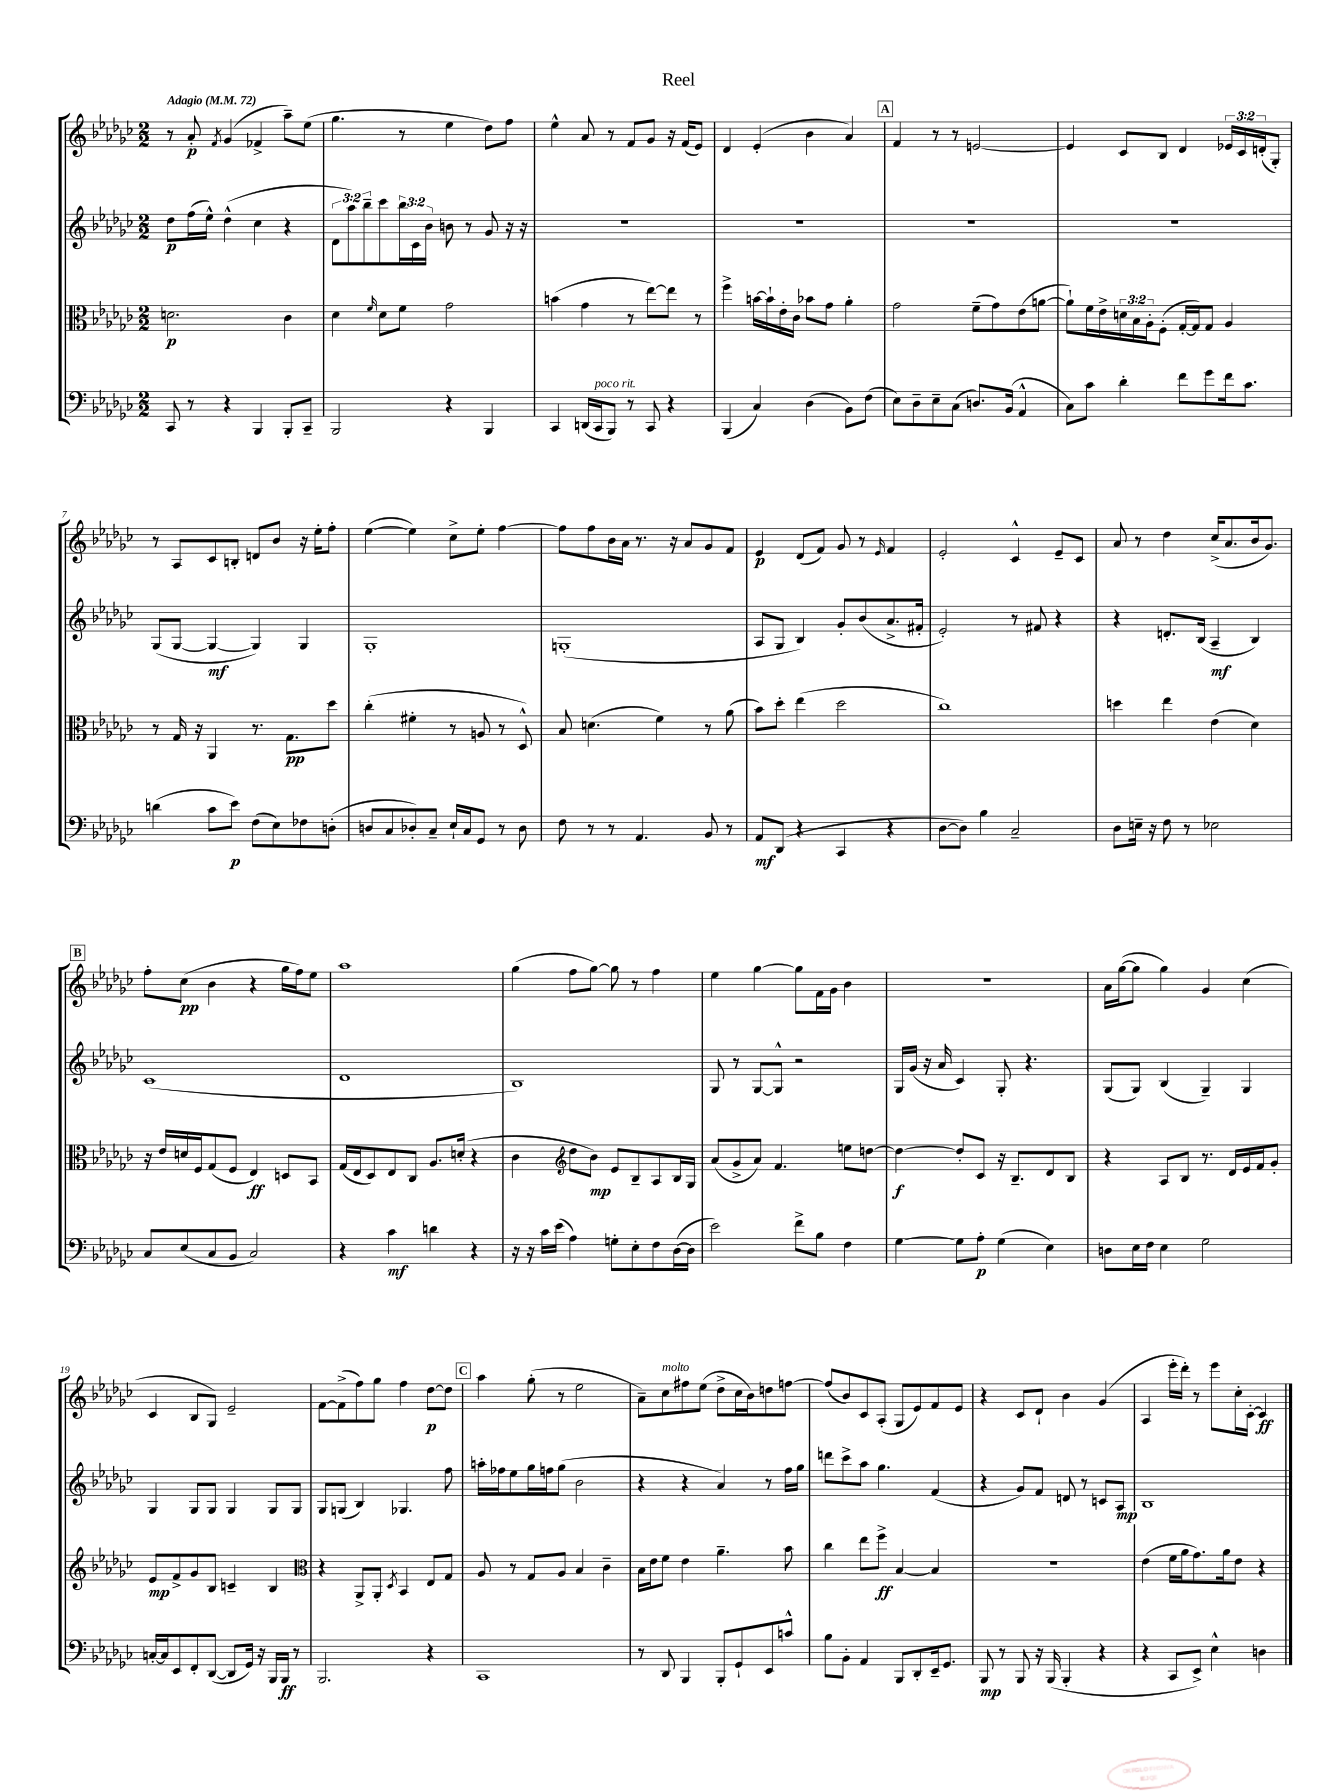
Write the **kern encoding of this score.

**kern	**dynam	**kern	**dynam	**kern	**dynam	**kern	**dynam
*part4	*part4	*part3	*part3	*part2	*part2	*part1	*part1
*staff4	*staff4	*staff3	*staff3	*staff2	*staff2	*staff1	*staff1
*clefF4	*	*clefC3	*	*clefG2	*	*clefG2	*
*k[b-e-a-d-g-c-]	*	*k[b-e-a-d-g-c-]	*	*k[b-e-a-d-g-c-]	*	*k[b-e-a-d-g-c-]	*
*M2/2	*	*M2/2	*	*M2/2	*	*M2/2	*
*MM72	*	*MM72	*	*MM72	*	*MM72	*
=1	=1	=1	=1	=1	=1	=1	=1
!	!	!	!	!	!	!LO:TX:a:B:t=Adagio	!
8CC-/	.	2.dn\	p	8dd-\L	p	8r	.
8r	.	.	.	(16ff\L	.	8a-'/	p
.	.	.	.	16ee-^^\JJ)	.	.	.
.	.	.	.	.	.	8qf/	.
4r	.	.	.	(4dd-^^\	.	(4g-/	.
4BBB-/	.	.	.	4cc-\	.	4f-X^/	.
8BBB-'/L	.	4c-\	.	4r	.	8aa-~\L)	.
8CC-~/J	.	.	.	.	.	(8ee-\J	.
=2	=2	=2	=2	=2	=2	=2	=2
2BBB-/	.	4d-\	.	12d-\L	.	4.gg-\	.
.	.	.	.	12aa-\)	.	.	.
.	.	.	.	12bb-~\	.	.	.
.	.	16qqf/	.	.	.	.	.
.	.	8d-\L	.	8ccc-\	.	.	.
.	.	8f\J	.	24bb-\L	.	8r	.
.	.	.	.	24c-\	.	.	.
.	.	.	.	24b-\JJ	.	.	.
4r	.	2g-\	.	8bn\	.	4ee-\	.
.	.	.	.	8r	.	.	.
4BBB-/	.	.	.	8g-/	.	8dd-\L)	.
.	.	.	.	16r	.	8ff\J	.
.	.	.	.	16r	.	.	.
=3	=3	=3	=3	=3	=3	=3	=3
4CC-/	.	(4bn\	.	1r	.	4ee-^^\	.
(16DDn/LL	.	4g-\	.	.	.	8a-/	.
!LO:TX:a:i:t=poco rit.	!	!	!	!	!	!	!
16CC-/J	.	.	.	.	.	.	.
8BBB-/J)	.	.	.	.	.	8r	.
8r	.	8r	.	.	.	8f/L	.
8CC-/	.	[8ee-\L)	.	.	.	8g-/J	.
4r	.	8ee-\J]	.	.	.	16r	.
.	.	.	.	.	.	(16f/KL	.
.	.	8r	.	.	.	8e-/J)	.
=4	=4	=4	=4	=4	=4	=4	=4
(4BBB-/	.	4ff^\	.	1r	.	4d-/	.
4C-/)	.	[16bn\LL	.	.	.	(4e-'/	.
.	.	16b`\]	.	.	.	.	.
.	.	16e-'\	.	.	.	.	.
.	.	16c-\JJ	.	.	.	.	.
(4D-\	.	8b-X\L	.	.	.	4b-\	.
.	.	8g-\J	.	.	.	.	.
8BB-\L)	.	4a-'\	.	.	.	4a-/)	.
(8F\J	.	.	.	.	.	.	.
!!LO:REH:place=s1:t=A
=5	=5	=5	=5	=5	=5	=5	=5
8E-\L)	.	2g-\	.	1r	.	4f/	.
8D-~\	.	.	.	.	.	.	.
8E-~\	.	.	.	.	.	8r	.
(8C-\J	.	.	.	.	.	8r	.
8.Dn/L)	.	(8f~\L	.	.	.	[2en/	.
.	.	8g-\)	.	.	.	.	.
(16BB-/Jk	.	.	.	.	.	.	.
4AA-^^/	.	(8e-\	.	.	.	.	.
.	.	[8an\J	.	.	.	.	.
=6	=6	=6	=6	=6	=6	=6	=6
8C-\L)	.	8a`\L])	.	1r	.	4e/]	.
8c-\J	.	16f\L	.	.	.	.	.
.	.	16e-^\	.	.	.	.	.
4d-'\	.	24dn\	.	.	.	8c-/L	.
.	.	24B-\	.	.	.	.	.
.	.	24A-'\J	.	.	.	.	.
.	.	(8F'\J	.	.	.	8B-/J	.
8f\L	.	[16G-'/LL	.	.	.	4d-/	.
.	.	16G-/J])	.	.	.	.	.
8g-\	.	8G-/J	.	.	.	.	.
16f\k	.	4A-/	.	.	.	24e-X/LL	.
.	.	.	.	.	.	24c-/	.
8.c-\J	.	.	.	.	.	.	.
.	.	.	.	.	.	(24dn'/J	.
.	.	.	.	.	.	8G-'/J)	.
!!LO:LB:g=z
=7	=7	=7	=7	=7	=7	=7	=7
(4dn\	.	8r	.	(8G-/L	.	8r	.
.	.	16G-/	.	[8G-/J	.	8A-/L	.
.	.	16r	.	.	.	.	.
8c-\L	.	4AA-/	.	4G-/_	mf	8c-/	.
8e-\J)	p	.	.	.	.	8Bn'/J	.
(8F\L	.	8.r	.	4G-/])	.	8dn/L	.
8E-\)	.	.	.	.	.	8b-/J	.
.	.	8.G-\L	pp	.	.	.	.
8F-X\	.	.	.	4G-/	.	16r	.
.	.	.	.	.	.	16ee-'\KL	.
(8Dn'\J	.	8dd-\J	.	.	.	8ff'\J	.
=8	=8	=8	=8	=8	=8	=8	=8
8Dn/L	.	(4cc-'\	.	1G-'	.	([4ee-\	.
8C-/	.	.	.	.	.	.	.
8D-X'/)	.	4f#X'\	.	.	.	4ee-\])	.
8C-~/J	.	.	.	.	.	.	.
16E-`/LL	.	8r	.	.	.	8cc-^\L	.
16C-/J	.	.	.	.	.	.	.
8GG-/J	.	8An/	.	.	.	8ee-'\J	.
8r	.	8r	.	.	.	[4ff\	.
8D-\	.	8D-^^/)	.	.	.	.	.
=9	=9	=9	=9	=9	=9	=9	=9
8F\	.	8B-/	.	(1Gn'	.	8ff\L]	.
8r	.	(4.dn\	.	.	.	8ff\	.
8r	.	.	.	.	.	16b-\L	.
.	.	.	.	.	.	16a-\JJ	.
4.AA-/	.	.	.	.	.	8.r	.
.	.	4f\)	.	.	.	.	.
.	.	.	.	.	.	16r	.
.	.	.	.	.	.	8a-/L	.
8BB-/	.	8r	.	.	.	8g-/	.
8r	.	(8a-\	.	.	.	8f/J	.
=10	=10	=10	=10	=10	=10	=10	=10
8AA-/L	mf	8b-\L)	.	8A-/L	.	4e-/	p
(8DD-/J	.	8dd-'\J	.	8G-/J	.	.	.
4r	.	(4ee-\	.	4B-/)	.	(8d-/L	.
.	.	.	.	.	.	8f/J)	.
4CC-/	.	2dd-\	.	8g-'/L	.	8g-/	.
.	.	.	.	(8b-/	.	8r	.
.	.	.	.	.	.	16qqe-/	.
4r	.	.	.	8.a-^/	.	4f/	.
.	.	.	.	16f#X'/Jk	.	.	.
=11	=11	=11	=11	=11	=11	=11	=11
[8D-\L	.	1cc-)	.	2e-'/)	.	2e-'/	.
8D-\J])	.	.	.	.	.	.	.
4B-\	.	.	.	.	.	.	.
2C-~/	.	.	.	8r	.	4c-^^/	.
.	.	.	.	8f#X/	.	.	.
.	.	.	.	4r	.	8e-~/L	.
.	.	.	.	.	.	8c-/J	.
=12	=12	=12	=12	=12	=12	=12	=12
8D-\L	.	4ddn\	.	4r	.	8a-/	.
16En~\Jk	.	.	.	.	.	8r	.
16r	.	.	.	.	.	.	.
8F\	.	4ee-\	.	8.dn'/L	.	4dd-\	.
8r	.	.	.	.	.	.	.
.	.	.	.	(16B-/Jk	.	.	.
2E-X\	.	(4e-\	.	4A-~/	mf	(16cc-^/KL	.
.	.	.	.	.	.	8.a-/	.
.	.	4d-\)	.	4B-/)	.	16b-/k	.
.	.	.	.	.	.	8.g-/J)	.
!!LO:LB:g=z
!!LO:REH:place=s1:t=B
=13	=13	=13	=13	=13	=13	=13	=13
8C-/L	.	16r	.	(1c-	.	8ff'\L	.
.	.	16e-/LL	.	.	.	.	.
(8E-/	.	16dn/	.	.	.	(8cc-\J	pp
.	.	16F/J	.	.	.	.	.
8C-/	.	(8G-/	.	.	.	4b-\	.
8BB-/J	.	8F/J	.	.	.	.	.
2C-/)	.	4E-/)	ff	.	.	4r	.
.	.	8Dn/L	.	.	.	16gg-\LL	.
.	.	.	.	.	.	16ff\J)	.
.	.	8BB-/J	.	.	.	8ee-\J	.
=14	=14	=14	=14	=14	=14	=14	=14
4r	.	(16G-/LL	.	1d-	.	1aa-	.
.	.	16E-/J	.	.	.	.	.
.	.	8D-/)	.	.	.	.	.
4c-\	mf	8E-/	.	.	.	.	.
.	.	8C-/J	.	.	.	.	.
4dn\	.	8.A-/L	.	.	.	.	.
.	.	(16dn'/Jk	.	.	.	.	.
4r	.	4r	.	.	.	.	.
=15	=15	=15	=15	=15	=15	=15	=15
16r	.	4c-\	.	1B-)	.	(4gg-\	.
16r	.	.	.	.	.	.	.
16c-\LL	.	.	.	.	.	.	.
(16e-\JJ	.	.	.	.	.	.	.
*	*	*clefG2	*	*	*	*	*
4A-\)	.	8dd-\L	.	.	.	8ff\L	.
.	.	8b-\J)	mp	.	.	[8gg-\J)	.
8Gn'\L	.	8e-/L	.	.	.	8gg-\]	.
8E-'\	.	8B-~/	.	.	.	8r	.
8F\	.	8A-/	.	.	.	4ff\	.
([16D-\L	.	16B-/L	.	.	.	.	.
16D-\JJ]	.	16G-/JJ	.	.	.	.	.
=16	=16	=16	=16	=16	=16	=16	=16
2e-\)	.	(8a-/L	.	8G-/	.	4ee-\	.
.	.	8g-^/	.	8r	.	.	.
.	.	8a-/J)	.	[8G-/L	.	[4gg-\	.
.	.	4.f/	.	8G-^^/J]	.	.	.
8f^\L	.	.	.	2r	.	8gg-\L]	.
8B-\J	.	.	.	.	.	16f\L	.
.	.	.	.	.	.	16g-\JJ	.
4F\	.	8een\L	.	.	.	4b-\	.
.	.	[8ddn\J	.	.	.	.	.
=17	=17	=17	=17	=17	=17	=17	=17
[4G-\	.	4dd\_	f	16G-/LL	.	1r	.
.	.	.	.	(16g-/JJ	.	.	.
.	.	.	.	16r	.	.	.
.	.	.	.	16a-/	.	.	.
8G-\L]	.	8dd'/L]	.	4c-/)	.	.	.
8A-'\J	p	8c-/J	.	.	.	.	.
(4G-\	.	16r	.	8G-'/	.	.	.
.	.	8.B-~/L	.	.	.	.	.
.	.	.	.	4.r	.	.	.
4E-\)	.	8d-/	.	.	.	.	.
.	.	8B-/J	.	.	.	.	.
=18	=18	=18	=18	=18	=18	=18	=18
8Dn\L	.	4r	.	(8G-/L	.	16a-\LL	.
.	.	.	.	.	.	([16gg-\J	.
16E-\L	.	.	.	8G-/J)	.	8gg-\J]	.
16F\JJ	.	.	.	.	.	.	.
4E-\	.	8A-/L	.	(4B-/	.	4gg-\)	.
.	.	8B-/J	.	.	.	.	.
2G-\	.	8.r	.	4G-~/)	.	4g-/	.
.	.	16d-/LL	.	.	.	.	.
.	.	16e-/	.	4G-/	.	(4cc-\	.
.	.	16f/J	.	.	.	.	.
.	.	8g-'/J	.	.	.	.	.
!!LO:LB:g=z
=19	=19	=19	=19	=19	=19	=19	=19
[16Cn'/LL	.	8e-/L	mp	4G-/	.	4c-/	.
16C/J]	.	.	.	.	.	.	.
8EE-/	.	8f^/	.	.	.	.	.
8FF'/	.	8g-/	.	8G-/L	.	8B-/L	.
([8DD-/J	.	8B-/J	.	8G-/J	.	8G-/J)	.
8DD-/L]	.	4cn~/	.	4G-/	.	2e-~/	.
16GG-/Jk)	.	.	.	.	.	.	.
16r	.	.	.	.	.	.	.
16BBB-/LL	.	4B-/	.	8G-/L	.	.	.
16BBB-/JJ	ff	.	.	.	.	.	.
8r	.	.	.	8G-/J	.	.	.
=20	=20	=20	=20	=20	=20	=20	=20
*	*	*clefC3	*	*	*	*	*
2.BBB-/	.	4r	.	8G-/L	.	[8f\L	.
.	.	.	.	(8Gn/J	.	(8f^\]	.
.	.	8AA-^/L	.	4B-/)	.	8ff\)	.
.	.	8AA-'/J	.	.	.	8gg-\J	.
.	.	8qD-/	.	.	.	.	.
.	.	4BB-/	.	4.G-X/	.	4ff\	.
4r	.	8E-/L	.	.	.	[8dd-\L	p
.	.	8G-/J	.	8ff\	.	8dd-\J]	.
!!LO:REH:place=s1:t=C
=21	=21	=21	=21	=21	=21	=21	=21
1CC-	.	8A-/	.	16aan'\LL	.	4aa-\	.
.	.	.	.	16ff-X\J	.	.	.
.	.	8r	.	8ee-\	.	.	.
.	.	8G-/L	.	16gg-\L	.	(8gg-'\	.
.	.	.	.	16ffn\J	.	.	.
.	.	8A-/J	.	(8gg-\J	.	8r	.
.	.	4B-/	.	2b-\	.	2ee-\	.
.	.	4c-~\	.	.	.	.	.
=22	=22	=22	=22	=22	=22	=22	=22
8r	.	16B-\LL	.	4r	.	8a-~\L)	.
.	.	16e-\J	.	.	.	.	.
!	!	!	!	!	!	!LO:TX:a:i:t=molto	!
8DD-/	.	8f\J	.	.	.	8cc-\	.
4BBB-/	.	4e-\	.	4r	.	8ff#X\	.
.	.	.	.	.	.	(8ee-\J	.
8BBB-'/L	.	4.a-~\	.	4a-/)	.	8dd-^\L	.
8GG-`/	.	.	.	.	.	16cc-\L	.
.	.	.	.	.	.	16b-\J)	.
8EE-/	.	.	.	8r	.	8ddn\	.
8cn^^/J	.	8b-\	.	16ff\LL	.	[8ffn\J	.
.	.	.	.	16gg-\JJ	.	.	.
=23	=23	=23	=23	=23	=23	=23	=23
8B-\L	.	4cc-\	.	8dddn\L	.	(8ff/L]	.
8BB-'\J	.	.	.	8ccc-^\	.	8b-/)	.
4AA-/	.	8ee-\L	.	8aa-\J	.	8c-/	.
.	.	8ff^\J	ff	4.gg-\	.	(8A-'/J	.
8BBB-/L	.	[4B-/	.	.	.	8G-/L	.
8DD-'/	.	.	.	.	.	8e-/)	.
16EE-~/k	.	4B-/]	.	(4f/	.	8f/	.
8.GG-/J	.	.	.	.	.	.	.
.	.	.	.	.	.	8e-/J	.
=24	=24	=24	=24	=24	=24	=24	=24
8BBB-/	mp	1r	.	4r	.	4r	.
8r	.	.	.	.	.	.	.
8BBB-/	.	.	.	8g-/L)	.	8c-/L	.
16r	.	.	.	8f/J	.	8d-`/J	.
(16BBB-/	.	.	.	.	.	.	.
4BBB-'/	.	.	.	8dn/	.	4b-\	.
.	.	.	.	8r	.	.	.
4r	.	.	.	8cn/L	.	(4g-/	.
.	.	.	.	8A-/J	mp	.	.
=25	=25	=25	=25	=25	=25	=25	=25
4r	.	(4e-\	.	1B-	.	4A-/	.
8CC-/L	.	16f\LL	.	.	.	16eee-'\LL	.
.	.	16a-\J	.	.	.	16ddd-'\JJ)	.
8EE-^/J)	.	8.g-\)	.	.	.	8r	.
4E-^^\	.	.	.	.	.	8eee-\L	.
.	.	16a-\k	.	.	.	.	.
.	.	8e-\J	.	.	.	16cc-'\L	.
.	.	.	.	.	.	[16c-'\JJ	.
4Dn\	.	4r	.	.	.	4c-/]	ff
==	==	==	==	==	==	==	==
*-	*-	*-	*-	*-	*-	*-	*-
